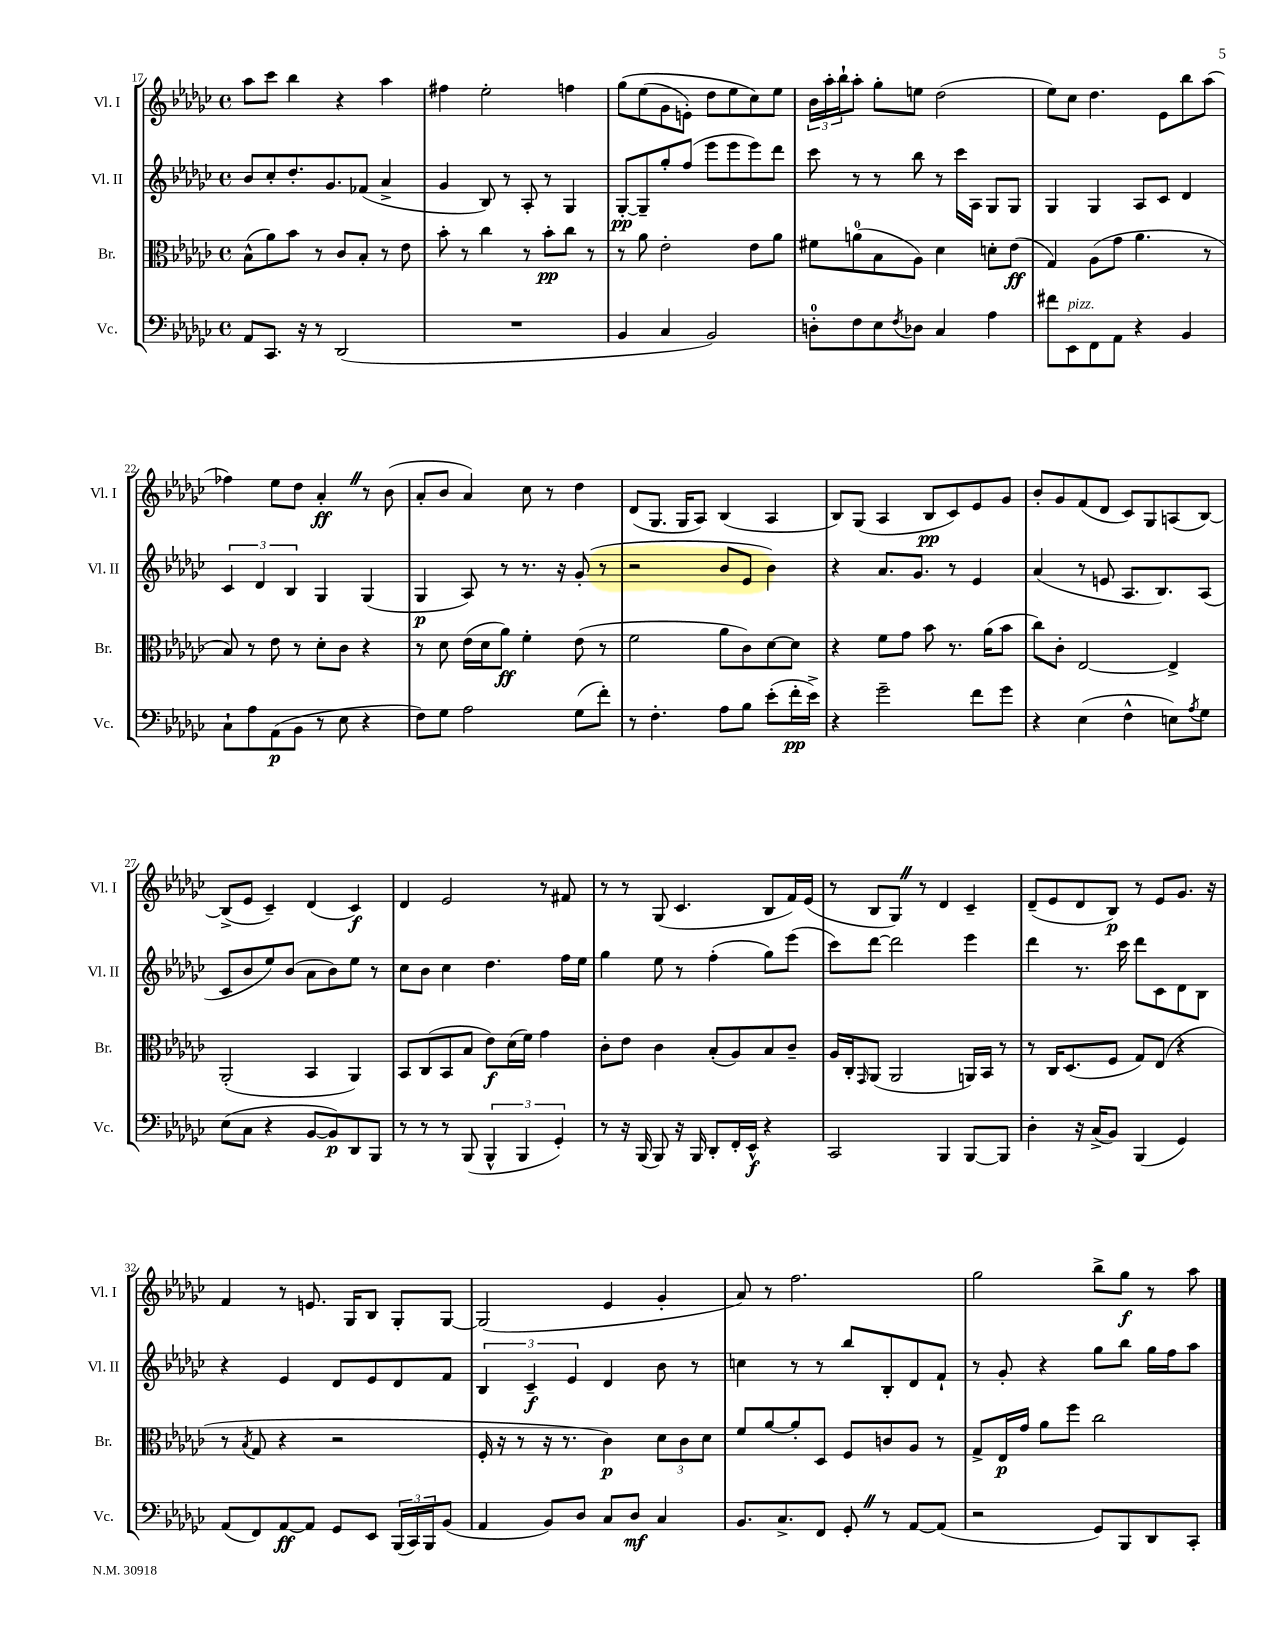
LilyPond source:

<<
\new StaffGroup <<
\new Staff = "s0" \with { instrumentName = "Vl. I" shortInstrumentName = "Vl. I" } {
    \clef treble \key ges \major \defaultTimeSignature \time 4/4
    aes''8 ces'''8 bes''4 r4 aes''4 |
    fis''4 ees''2-. f''4 |
    ges''8\( ees''8( ges'8 e'8-.) des''8 ees''8 ces''8\) ees''8 |
    \tuplet 3/2 { bes'16 aes''16-. bes''16-! } aes''8-. ges''8-. e''8 des''2( |
    ees''8) ces''8 des''4. ees'8 bes''8 aes''8( |
    fes''4) ees''8 des''8 aes'4-.\ff \once \override BreathingSign.text = \markup { \musicglyph "scripts.caesura.straight" } \breathe r8 bes'8( |
    aes'8-. bes'8 aes'4) ces''8 r8 des''4 |
    des'8( ges8. ges16 aes8) bes4( aes4 |
    bes8) ges8( aes4 bes8\pp ces'8) ees'8 ges'8 |
    bes'8-. ges'8 f'8( des'8 ces'8) ges8 a8( bes8~) |
    bes8->( ees'8 ces'4--) des'4( ces'4\f) |
    des'4 ees'2 r8 fis'8 |
    r8 r8 ges8( ces'4. bes8 f'16) ees'16( |
    r8 bes8 ges8) \once \override BreathingSign.text = \markup { \musicglyph "scripts.caesura.straight" } \breathe r8 des'4 ces'4-- |
    des'8--( ees'8 des'8 bes8\p) r8 ees'8 ges'8. r16 |
    f'4 r8 e'8. ges16 bes8 ges8-. ges8~ |
    ges2( ees'4 ges'4-. |
    aes'8) r8 f''2. |
    ges''2 bes''8-> ges''8\f r8 aes''8 \bar "|." |
}
\new Staff = "s1" \with { instrumentName = "Vl. II" shortInstrumentName = "Vl. II" } {
    \clef treble \key ges \major \defaultTimeSignature \time 4/4
    bes'8 ces''8-. des''8.-. ges'8. fes'8( aes'4-> |
    ges'4 bes8) r8 aes8-. r8 ges4 |
    ges8~-.\pp ges8-- ges''8-. f''8( ees'''8 ees'''8 ees'''8) des'''8 |
    ces'''8 r8 r8 bes''8 r8 ces'''16 aes16 ges8 ges8 |
    ges4 ges4 aes8 ces'8 des'4 |
    \tuplet 3/2 { ces'4 des'4 bes4 } ges4 ges4( |
    ges4\p aes8) r8 r8. r16 ges'8-.( r8 |
    r2 bes'8 ees'8 bes'4) |
    r4 aes'8. ges'8. r8 ees'4 |
    aes'4( r8 e'8 aes8. bes8.) aes8( |
    ces'8 bes'8 ees''8) bes'8( aes'8 bes'8) ees''8 r8 |
    ces''8 bes'8 ces''4 des''4. f''16 ees''16 |
    ges''4 ees''8 r8 f''4-.( ges''8) ees'''8( |
    ces'''8) des'''8~ des'''2 ees'''4 |
    des'''4 r8. ces'''16 des'''8 ces'8 des'8 bes8 |
    r4 ees'4 des'8 ees'8 des'8 f'8 |
    \tuplet 3/2 { bes4 ces'4--\f ees'4 } des'4 bes'8 r8 |
    c''4 r8 r8 bes''8 bes8-. des'8 f'8-! |
    r8 ges'8-. r4 ges''8 bes''8 ges''16 f''16 aes''8 \bar "|." |
}
\new Staff = "s2" \with { instrumentName = "Br." shortInstrumentName = "Br." } {
    \clef alto \key ges \major \defaultTimeSignature \time 4/4
    bes8-^( aes'8) bes'8 r8 ces'8 bes8-. r8 ees'8 |
    bes'8-. r8 ces''4 r8 bes'8-.\pp ces''8 r8 |
    r8 aes'8 ees'2-. ees'8 aes'8 |
    fis'8 a'8-0( bes8 aes8) des'4 d'8-. ees'8\ff( |
    ges4) aes8( ges'8 aes'4. r8 |
    bes8) r8 ees'8 r8 des'8-. ces'8 r4 |
    r8 des'8 ees'16( des'16 aes'8\ff) f'4-. ees'8( r8 |
    f'2 aes'8 ces'8) des'8~ des'8 |
    r4 f'8 ges'8 bes'8 r8. aes'16( bes'8 |
    ces''8) ces'8-. ees2~ ees4-> |
    aes,2-.( bes,4 aes,4) |
    bes,8 ces8( bes,8 bes8 ees'8\f) des'16( f'16) ges'4 |
    ces'8-. ees'8 ces'4 bes8-.( aes8) bes8 ces'8-- |
    aes16 ces16-. \grace { ges,16 } aes,8( aes,2 a,16) bes,16 r8 |
    r8 ces16 des8.( f8 ges8) ees8( r4 |
    r8 \acciaccatura { bes8 } ges8 r4 r2 |
    f16-. r16 r8 r16 r8. ces'4\p) \tuplet 3/2 { des'8 ces'8 des'8 } |
    f'8 aes'8~ aes'8-. des8 f8 c'8 aes8 r8 |
    ges8-> ees16\p ges'16 aes'8 f''8 ces''2 \bar "|." |
}
\new Staff = "s3" \with { instrumentName = "Vc." shortInstrumentName = "Vc." } {
    \clef bass \key ges \major \defaultTimeSignature \time 4/4
    aes,8 ces,8. r16 r8 des,2( |
    R1 |
    bes,4 ces4 bes,2) |
    d8-0-. f8 ees8 \acciaccatura { f8 } des8 ces4 aes4 |
    fis'8 ees,8^\markup { \italic "pizz." } f,8 aes,8 r4 bes,4 |
    ces8-! aes8 aes,8\p( bes,8 r8 ees8 r4 |
    f8) ges8 aes2 ges8( f'8-.) |
    r8 f4.-. aes8 bes8 ees'8-.( f'16-.\pp ees'16->) |
    r4 ges'2-- f'8 ges'8 |
    r4 ees4( f4-^ e8) \acciaccatura { aes8 } ges8 |
    ees8( ces8 r4 bes,8~ bes,8\p) des,8 bes,,8 |
    r8 r8 r8 bes,,8( \tuplet 3/2 { bes,,4-^ bes,,4 ges,4-.) } |
    r8 r16 bes,,16( bes,,8) r16 bes,,16 des,8-. f,16-. ees,16-^\f r4 |
    ces,2 bes,,4 bes,,8~ bes,,8 |
    des4-. r16 ces16->( bes,8) bes,,4( ges,4) |
    aes,8( f,8) aes,8~\ff aes,8 ges,8 ees,8 \tuplet 3/2 { bes,,16( ces,16) bes,,16 } bes,8( |
    aes,4 bes,8) des8 ces8 des8\mf ces4 |
    bes,8. ces8.-> f,8 ges,8-. \once \override BreathingSign.text = \markup { \musicglyph "scripts.caesura.straight" } \breathe r8 aes,8~ aes,8( |
    r2 ges,8) bes,,8 des,8 ces,8-. \bar "|." |
}
>>
>>
\layout { \context { \Score currentBarNumber = #17 } }
